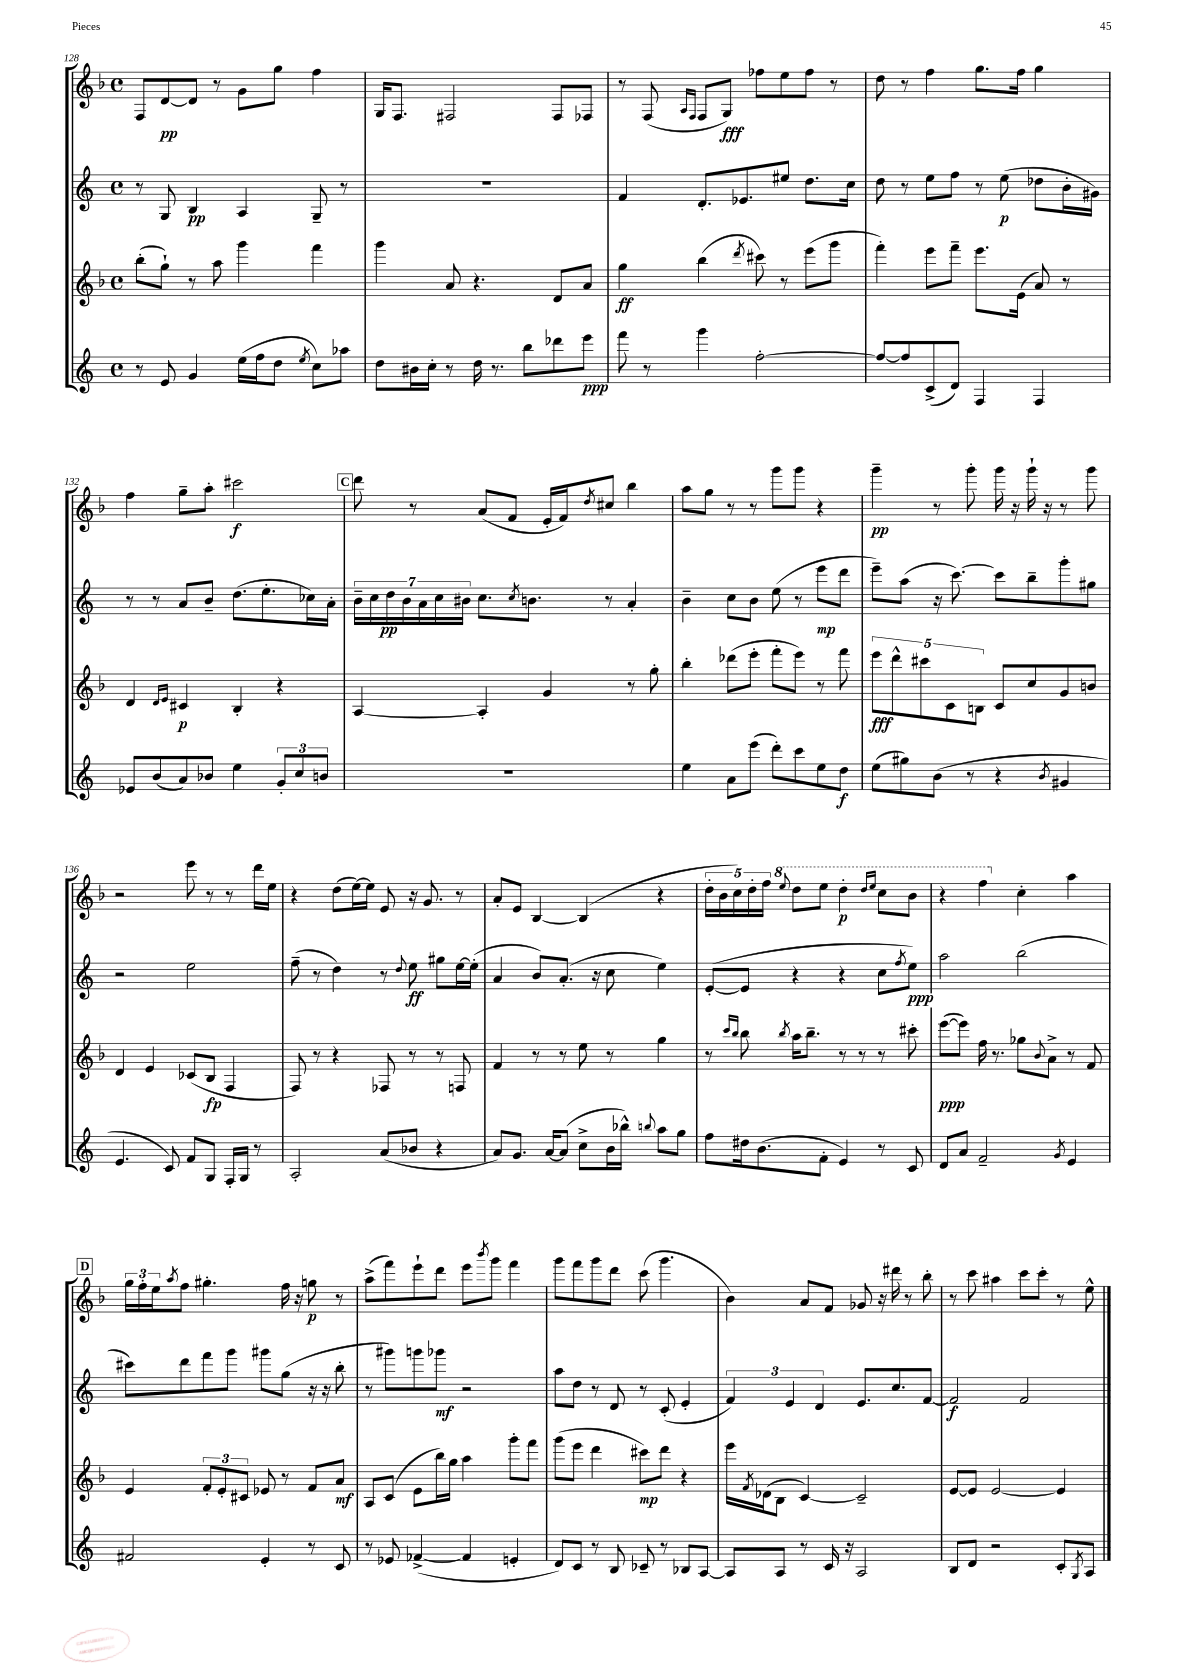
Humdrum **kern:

**kern	**kern	**kern	**kern
*staff4	*staff3	*staff2	*staff1
*clefG2	*clefG2	*clefG2	*clefG2
*k[]	*k[b-]	*k[]	*k[b-]
*M4/4	*M4/4	*M4/4	*M4/4
*met(c)	*met(c)	*met(c)	*met(c)
8r	(8bb-'\L	8r	8F/L
8e/	8gg`\J)	8G/	[8d/
4g/	8r	4B/	8d/]J
.	8aa\	.	8r
(16ee\LL	4ggg\	4A/	8g\L
16ff\J	.	.	.
8dd\J	.	.	8gg\J
8qee/	.	.	.
8cc\L)	4fff\	8G~/	4ff\
8aa-\J	.	8r	.
=	=	=	=
8dd\L	4ggg\	1r	16G/LK
.	.	.	8.F/J
16b#\L	.	.	.
16cc'\JJ	.	.	.
8r	8a/	.	2F#/
16dd\	4.r	.	.
8.r	.	.	.
8bb\L	.	.	.
8ddd-\	8d/L	.	8F#/L
8eee\J	8a/J	.	8F-/J
=	=	=	=
8fff\	4gg\	4f/	8r
8r	.	.	(8F/
.	.	.	16qqA/LL
.	.	.	16qqF/JJ
4ggg\	(4bb-\	8.d'/L	8F/L
.	.	.	8G/J)
.	.	8.e-/	.
.	8qddd/	.	.
[2ff'\	8ccc#\)	.	8ff-\L
.	8r	8ee#/J	8ee\
.	(8eee\L	8.dd\L	8ff-\J
.	8ggg\J	.	8r
.	.	16cc\Jk	.
=	=	=	=
8ff/_L	4fff'\)	8dd\	8dd\
8ff/]	.	8r	8r
(8c^/	8eee\L	8ee\L	4ff\
8d/J)	8fff~\J	8ff\J	.
4F/	8.eee\L	8r	8.gg\L
.	.	(8ee\	.
.	(16e\Jk	.	16ff\Jk
4F/	8a/)	8dd-\L	4gg\
.	8r	16b'\L	.
.	.	16g#\JJ)	.
=	=	=	=
8e-/L	4d/	8r	4ff\
(8b/	.	8r	.
.	16qqd/LL	.	.
.	16qqe/JJ	.	.
8a/)	4c#/	8a/L	8gg~\L
8b-/J	.	8b~/J	8aa'\J
4ee\	4B-'/	(8.dd\L	2ccc#\
.	.	8.ee'\	.
12g'/L	4r	.	.
12cc/	.	.	.
.	.	16cc-\L)	.
12b/J	.	.	.
.	.	16a'\JJ	.
=	=	=	=
1r	[4A/	28b~\LL	8ddd\
.	.	28cc\	.
.	.	28dd\	.
.	.	28b\	.
.	.	.	8r
.	.	28a\	.
.	.	28cc\	.
.	.	28b#\JJ	.
.	4A'/]	8.cc\L	(8a/L
.	.	.	8f/J
.	.	8qcc/	.
.	.	8.b\J	.
.	4g/	.	16e'/LL
.	.	.	16f/J)
.	.	.	8qdd/
.	.	8r	8cc#/J
.	8r	4a'/	4bb-\
.	8gg'\	.	.
=	=	=	=
4ee\	4bb-'\	4b~\	8aa\L
.	.	.	8gg\J
8a\L	(8ddd-\L	8cc\L	8r
(8eee\J	8eee'\J	8b\J	8r
8ddd'\L)	8fff'\L	(8ee\	8ggg\L
8ccc\	8eee\J)	8r	8ggg\J
8ee\	8r	8eee\L	4r
8dd\J	8fff\	8ddd\J	.
=	=	=	=
(8ee\L	10eee\L	8eee~\L)	4ggg~\
.	10ddd^^\	.	.
8gg#\)	.	(8aa\J	.
.	10ccc#\	.	.
(8b\J	.	16r	8r
.	10c\	.	.
.	.	[8.ccc\)	.
8r	.	.	8ggg'\
.	10B\J	.	.
4r	8c/L	8ccc\]L	16ggg\
.	.	.	16r
.	8cc/	8bb~\	16ggg`\
.	.	.	16r
8qb/	.	.	.
4g#/	8g/	8ggg'\	8r
.	8b/J	8gg#\J	8ggg\
=	=	=	=
4.e/	4d/	2r	2r
.	4e/	.	.
8c/)	.	.	.
8f/L	(8c-/L	2ee\	8eee\
8G/J	8B-/J	.	8r
16F'/LL	4F/	.	8r
16G/JJ	.	.	.
8r	.	.	16ddd\LL
.	.	.	16ee\JJ
=	=	=	=
2A'/	8F/)	(8ff~\	4r
.	8r	8r	.
.	4r	4dd\)	(8dd\L
.	.	.	[16ee\L)
.	.	.	16ee\]JJ
(8a/L	8F-/	8r	8e/
.	.	8qqdd/	.
8b-/J	8r	8ee\	16r
.	.	.	8.g/
4r	8r	8gg#\L	.
.	8F/	[16ee\L	8r
.	.	(16ee'\]JJ	.
=	=	=	=
8a/L)	4f/	4a/	8a'/L
8.g/J	.	.	8e/J
.	8r	8b/L)	[4B-/
[16a/LK	.	.	.
(8a/]J	8r	(8.a'/J	.
8cc^\L	8ee\	.	(4B-/]
.	.	16r	.
16b\L	8r	8cc\	.
16bb-^^\JJ)	.	.	.
8qqbb/	.	.	.
8aa\L	4gg\	4ee\)	4r
8gg\J	.	.	.
=	=	=	=
8ff\L	8r	([8e'/L	20dd'\LL
.	.	.	20b-\
.	.	.	20cc\)
.	16qqccc/LL	.	.
.	16qqbb-/JJ	.	.
16dd#\k	8bb-\	8e/]J	.
.	.	.	20dd'\
(8.b\	.	.	.
.	.	.	20ff\JJ
.	8qbb-/	.	8qqeee/
.	16aa\LK	4r	8ddd\L
.	8.bb-~\J	.	.
8f'\J	.	.	8eee\J
4e/)	8r	4r	4ddd'\
.	8r	.	.
.	.	.	16qqddd/LL
.	.	.	16qqeee/JJ
8r	8r	8cc\L	8ccc\L
.	.	8qff/	.
8c/	8ccc#'\	8ee\J)	8bb-\J
=	=	=	=
8d/L	([8eee\L	2aa\	4r
8a/J	8eee\]J)	.	.
2f~/	16ff\	.	4fff\
.	8.r	.	.
.	8gg-\L	(2bb\	4cc'\
.	8qqb-/	.	.
.	8a^\J	.	.
8qg/	.	.	.
4e/	8r	.	4aa\
.	8f/	.	.
=	=	=	=
2f#/	4e/	8ccc#\L)	24gg\LL
.	.	.	24ff'\
.	.	.	24ee\J
.	.	.	8qaa/
.	.	8ddd\	8ff\J
.	12f'/L	8fff\	4.gg#'\
.	12e'/	.	.
.	.	8ggg\J	.
.	12c#/J	.	.
4e'/	8e-/	8ggg#\L	.
.	8r	(8gg\J	16ff\
.	.	.	16r
8r	8f/L	16r	8gg\
.	.	16r	.
8c/	8a/J	8bb'\	8r
=	=	=	=
8r	8A/L	8r	(8aa^\L
8e-/	(8c/J	8ggg#\L)	8fff\)
([4f-^/	8e\L	8ggg\	8eee`\
.	16bb-\L)	8ggg-\J	8ddd\J
.	16gg\JJ	.	.
4f-/]	4aa\	2r	8eee\L
.	.	.	8qbbb-/
.	.	.	8ggg\J
4e'/	8ggg'\L	.	4fff\
.	8fff\J	.	.
=	=	=	=
8d/L)	(8ggg\L	8aa\L	8ggg\L
8c/J	8eee\J	8dd\J	8fff\
8r	4ddd\	8r	8ggg\
8B/	.	8d/	8ddd\J
8c-~/	8ccc#\L)	8r	(8ccc\
8r	8ddd\J	(8c'/	4.ggg\
8B-/L	4r	4e'/	.
[8A/J	.	.	.
=	=	=	=
8A/]L	16eee\LL	6f/)	4b-\)
.	8qf/	.	.
.	(16d-\J	.	.
8A/J	8B-\J	.	.
.	.	6e/	.
8r	[4c/)	.	8a/L
.	.	6d/	.
16c/	.	.	8f/J
16r	.	.	.
2A/	2c~/]	8.e/L	8g-/
.	.	.	16r
.	.	8.cc/	16ddd#\
.	.	.	8r
.	.	[8f/J	8bb-'\
=	=	=	=
8B/L	[8e/L	2f/]	8r
8d/J	8e/]J	.	8ccc\
2r	[2e/	.	4aa#\
.	.	2f/	8ccc\L
.	.	.	8ccc'\J
8c'/L	4e/]	.	8r
8qG/	.	.	.
8A/J	.	.	8ee^^\
==	==	==	==
*-	*-	*-	*-
